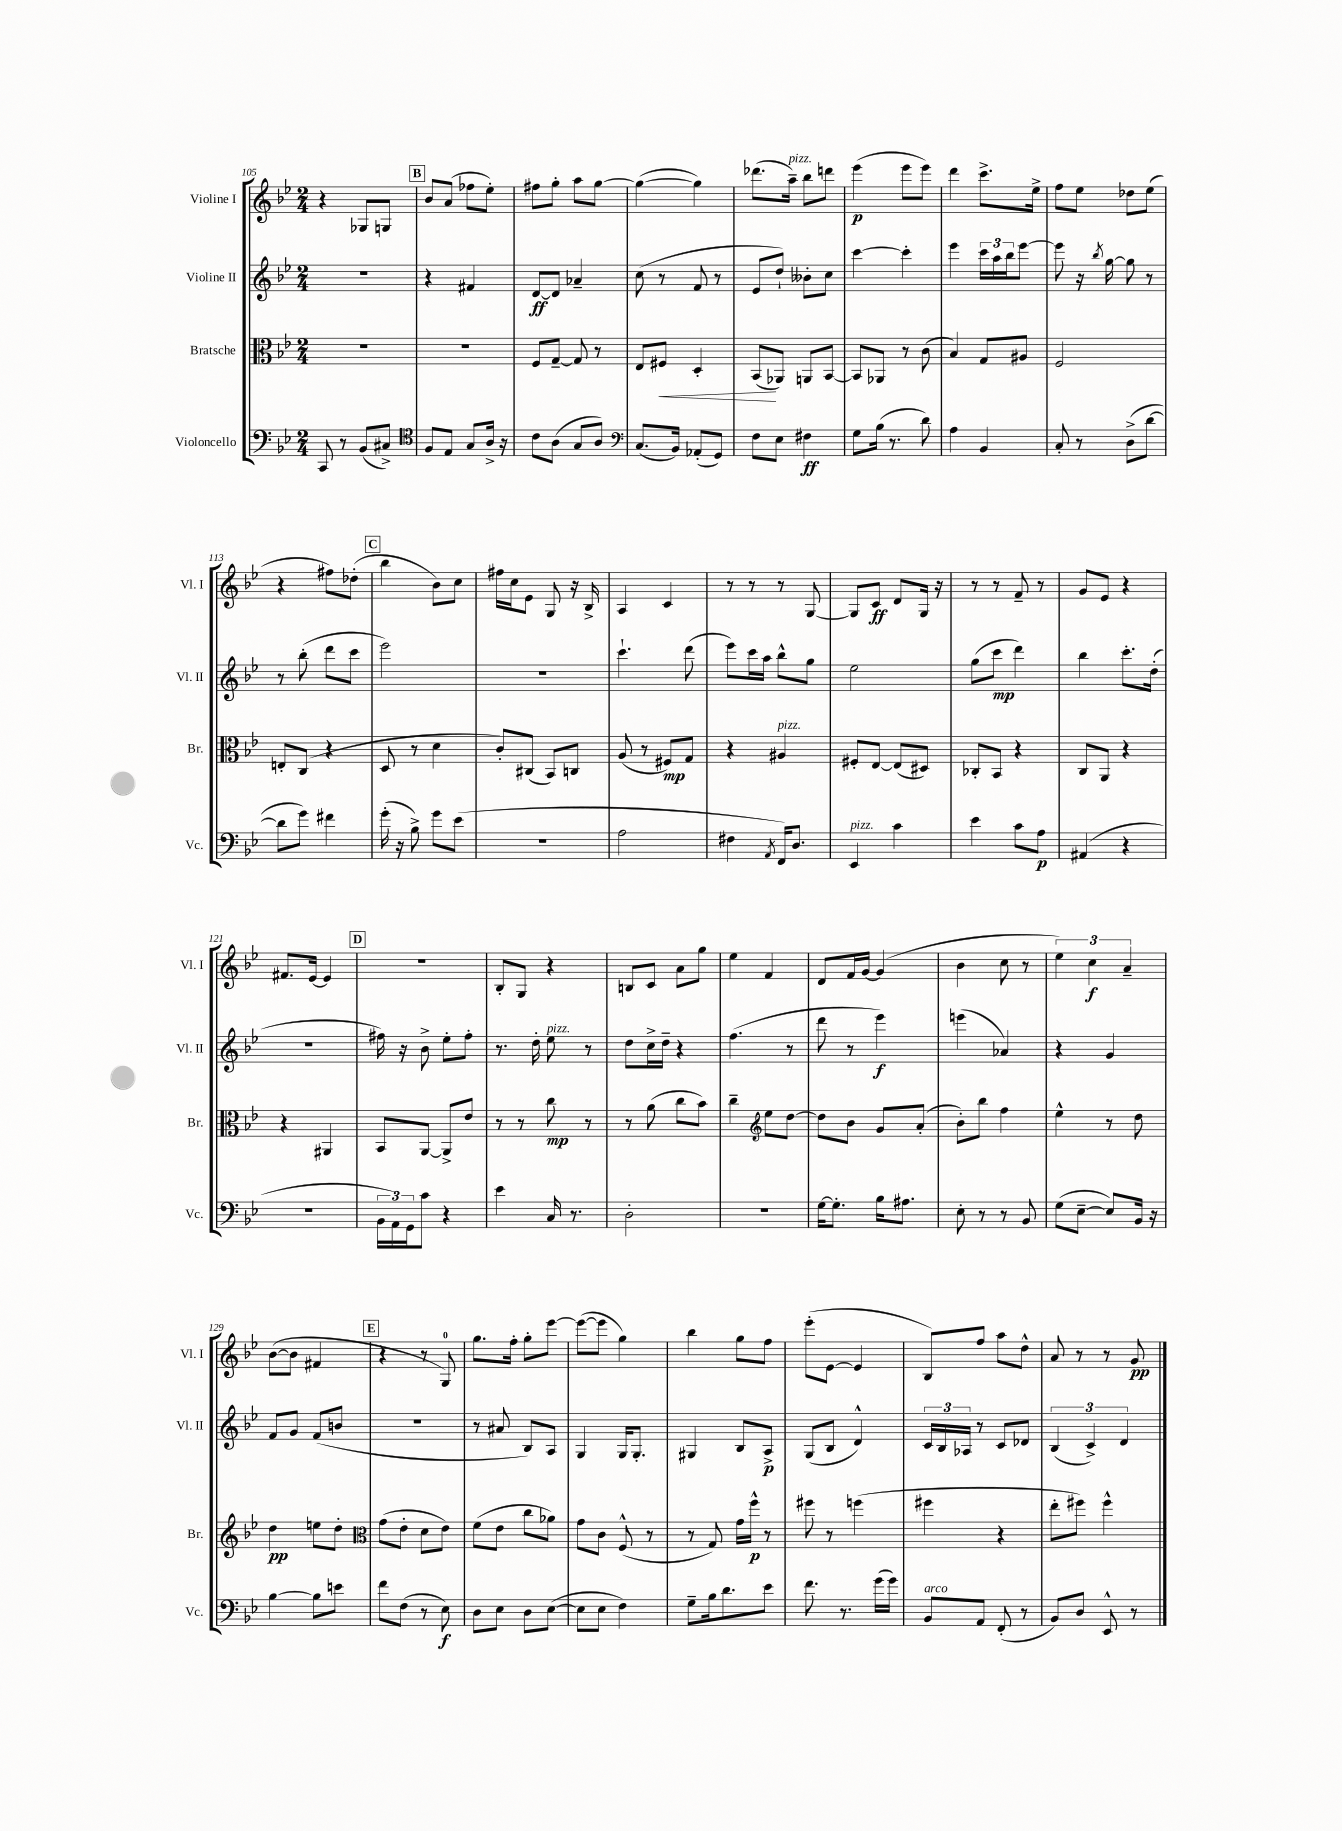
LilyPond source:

<<
\new StaffGroup <<
\new Staff = "s0" \with { instrumentName = "Violine I" shortInstrumentName = "Vl. I" } {
    \clef treble \key bes \major \numericTimeSignature \time 2/4
    r4 ges8 g8 |
    \mark \markup { \box "B" } bes'8 a'8( fes''8 ees''8-.) |
    fis''8 g''8-. a''8 g''8~ |
    g''4~( g''4) |
    des'''8.( a''16--^\markup { \italic "pizz." }) bes''8 d'''8 |
    ees'''4\p( ees'''8 ees'''8) |
    d'''4 c'''8.-> ees''16-> |
    f''8 ees''8 des''8 ees''8( |
    r4 fis''8) des''8-.( |
    \mark \markup { \box "C" } bes''4 bes'8) c''8 |
    fis''16 c''16 ees'8 g8 r16 bes16-> |
    a4 c'4 |
    r8 r8 r8 g8~ |
    g8 c'8\ff d'8 g16 r16 |
    r8 r8 f'8-- r8 |
    g'8 ees'8 r4 |
    fis'8. ees'16~ ees'4 |
    \mark \markup { \box "D" } r2 |
    bes8-. g8 r4 |
    b8 c'8 a'8 g''8 |
    ees''4 f'4 |
    d'8 f'16 g'16~ g'4( |
    bes'4 c''8 r8 |
    \tuplet 3/2 { ees''4) c''4\f a'4-- } |
    bes'8~( bes'8 fis'4 |
    \mark \markup { \box "E" } r4 r8 g8-0) |
    g''8. f''16-. g''8-. ees'''8~ |
    ees'''8~( ees'''8 g''4) |
    bes''4 g''8 f''8 |
    ees'''8-.( ees'8~ ees'4 |
    bes8) f''8 a''8 d''8-^ |
    a'8 r8 r8 g'8\pp \bar "|." |
}
\new Staff = "s1" \with { instrumentName = "Violine II" shortInstrumentName = "Vl. II" } {
    \clef treble \key bes \major \numericTimeSignature \time 2/4
    r2 |
    \mark \markup { \box "B" } r4 fis'4 |
    d'8~\ff d'8 aes'4-- |
    c''8( r8 f'8 r8 |
    ees'8 d''8-!) beses'8-. c''8 |
    c'''4~ c'''4-. |
    ees'''4 \tuplet 3/2 { c'''16 a''16 bes''16 } ees'''8~ |
    ees'''8 r16 \acciaccatura { bes''8 } g''16~ g''8 r8 |
    r8 bes''8-.( d'''8 c'''8 |
    \mark \markup { \box "C" } ees'''2) |
    R2 |
    c'''4.-! d'''8( |
    ees'''8) c'''16 a''16 bes''8-^ g''8 |
    ees''2 |
    g''8( c'''8\mp d'''4) |
    bes''4 c'''8.-. d''16-.( |
    r2 |
    \mark \markup { \box "D" } fis''16) r16 bes'8-> ees''8-. fis''8-. |
    r8. d''16-. ees''8^\markup { \italic "pizz." } r8 |
    d''8 c''16-> d''16-- r4 |
    f''4.( r8 |
    d'''8 r8 ees'''4\f) |
    e'''4( aes'4) |
    r4 g'4 |
    f'8 g'8 f'8( b'8 |
    \mark \markup { \box "E" } R2 |
    r8 ais'8 bes8) a8 |
    g4 g16 g8.-. |
    gis4 bes8 a8->\p |
    g8( bes8 d'4-^) |
    \tuplet 3/2 { c'16 bes16 aes16 } r8 c'8 des'8 |
    \tuplet 3/2 { bes4( c'4->) d'4 } \bar "|." |
}
\new Staff = "s2" \with { instrumentName = "Bratsche" shortInstrumentName = "Br." } {
    \clef alto \key bes \major \numericTimeSignature \time 2/4
    R2 |
    \mark \markup { \box "B" } R2 |
    f8 g8~-- g8 r8 |
    ees8 fis8\< d4-. |
    bes,8\!( aes,8) a,8 bes,8~ |
    bes,8 aes,8 r8 c'8( |
    bes4) g8 ais8 |
    f2 |
    e8-. c8( r4 |
    \mark \markup { \box "C" } d8 r8 d'4 |
    c'8-.) cis8( bes,8) c8 |
    a8( r8 fis8\mp) g8 |
    r4 ais4^\markup { \italic "pizz." } |
    fis8-. ees8~ ees8( dis8) |
    ces8-. bes,8 r4 |
    c8 a,8 r4 |
    r4 ais,4 |
    \mark \markup { \box "D" } bes,8 a,8~ a,8-> ees'8 |
    r8 r8 c''8\mp r8 |
    r8 a'8( c''8 bes'8) |
    c''4-- \clef treble ees''8 d''8~ |
    d''8 bes'8 g'8 a'8-.( |
    bes'8-.) bes''8 f''4 |
    ees''4-^ r8 d''8 |
    d''4\pp e''8 d''8-. |
    \mark \markup { \box "E" } \clef alto g'8( ees'8-. d'8 ees'8) |
    f'8( ees'8 c''8 aes'8) |
    g'8 c'8 f8-^( r8 |
    r8 g8) g'16 f''16-^\p r8 |
    fis''8 r8 f''4( |
    fis''4 r4 |
    ees''8-. fis''8) fis''4-^ \bar "|." |
}
\new Staff = "s3" \with { instrumentName = "Violoncello" shortInstrumentName = "Vc." } {
    \clef bass \key bes \major \numericTimeSignature \time 2/4
    c,8 r8 bes,8( cis8->) |
    \mark \markup { \box "B" } \clef tenor f8 ees8 g8 a16-> r16 |
    c'8 a8( g8 a8) |
    \clef bass c8.( bes,16) aes,8-.( g,8) |
    f8 ees8 fis4\ff |
    g8 bes16( r8. d'8) |
    a4 bes,4 |
    c8-. r8 d8->( d'8~ |
    d'8 g'8) fis'4 |
    \mark \markup { \box "C" } g'16-.( r16 bes8->) g'8 ees'8( |
    R2 |
    a2 |
    fis4 \acciaccatura { a,8 } f,16) d8. |
    ees,4^\markup { \italic "pizz." } c'4 |
    ees'4 c'8 a8\p |
    ais,4( r4 |
    r2 |
    \mark \markup { \box "D" } \tuplet 3/2 { bes,16 a,16) g,16 } c'8 r4 |
    ees'4 c16 r8. |
    d2-. |
    r2 |
    g16~ g8.-. bes16 ais8. |
    ees8-. r8 r8 bes,8 |
    g8( ees8~-- ees8) bes,16 r16 |
    bes4~ bes8 e'8 |
    \mark \markup { \box "E" } f'8 f8( r8 ees8\f) |
    d8 ees8 d8 ees8~( |
    ees8 ees8 f4) |
    g8-- bes16 d'8. ees'8 |
    f'8. r8. g'16( g'16) |
    bes,8^\markup { \italic "arco" } a,8 f,8-.( r8 |
    bes,8) d8 ees,8-^ r8 \bar "|." |
}
>>
>>
\layout { \context { \Score currentBarNumber = #105 } }
